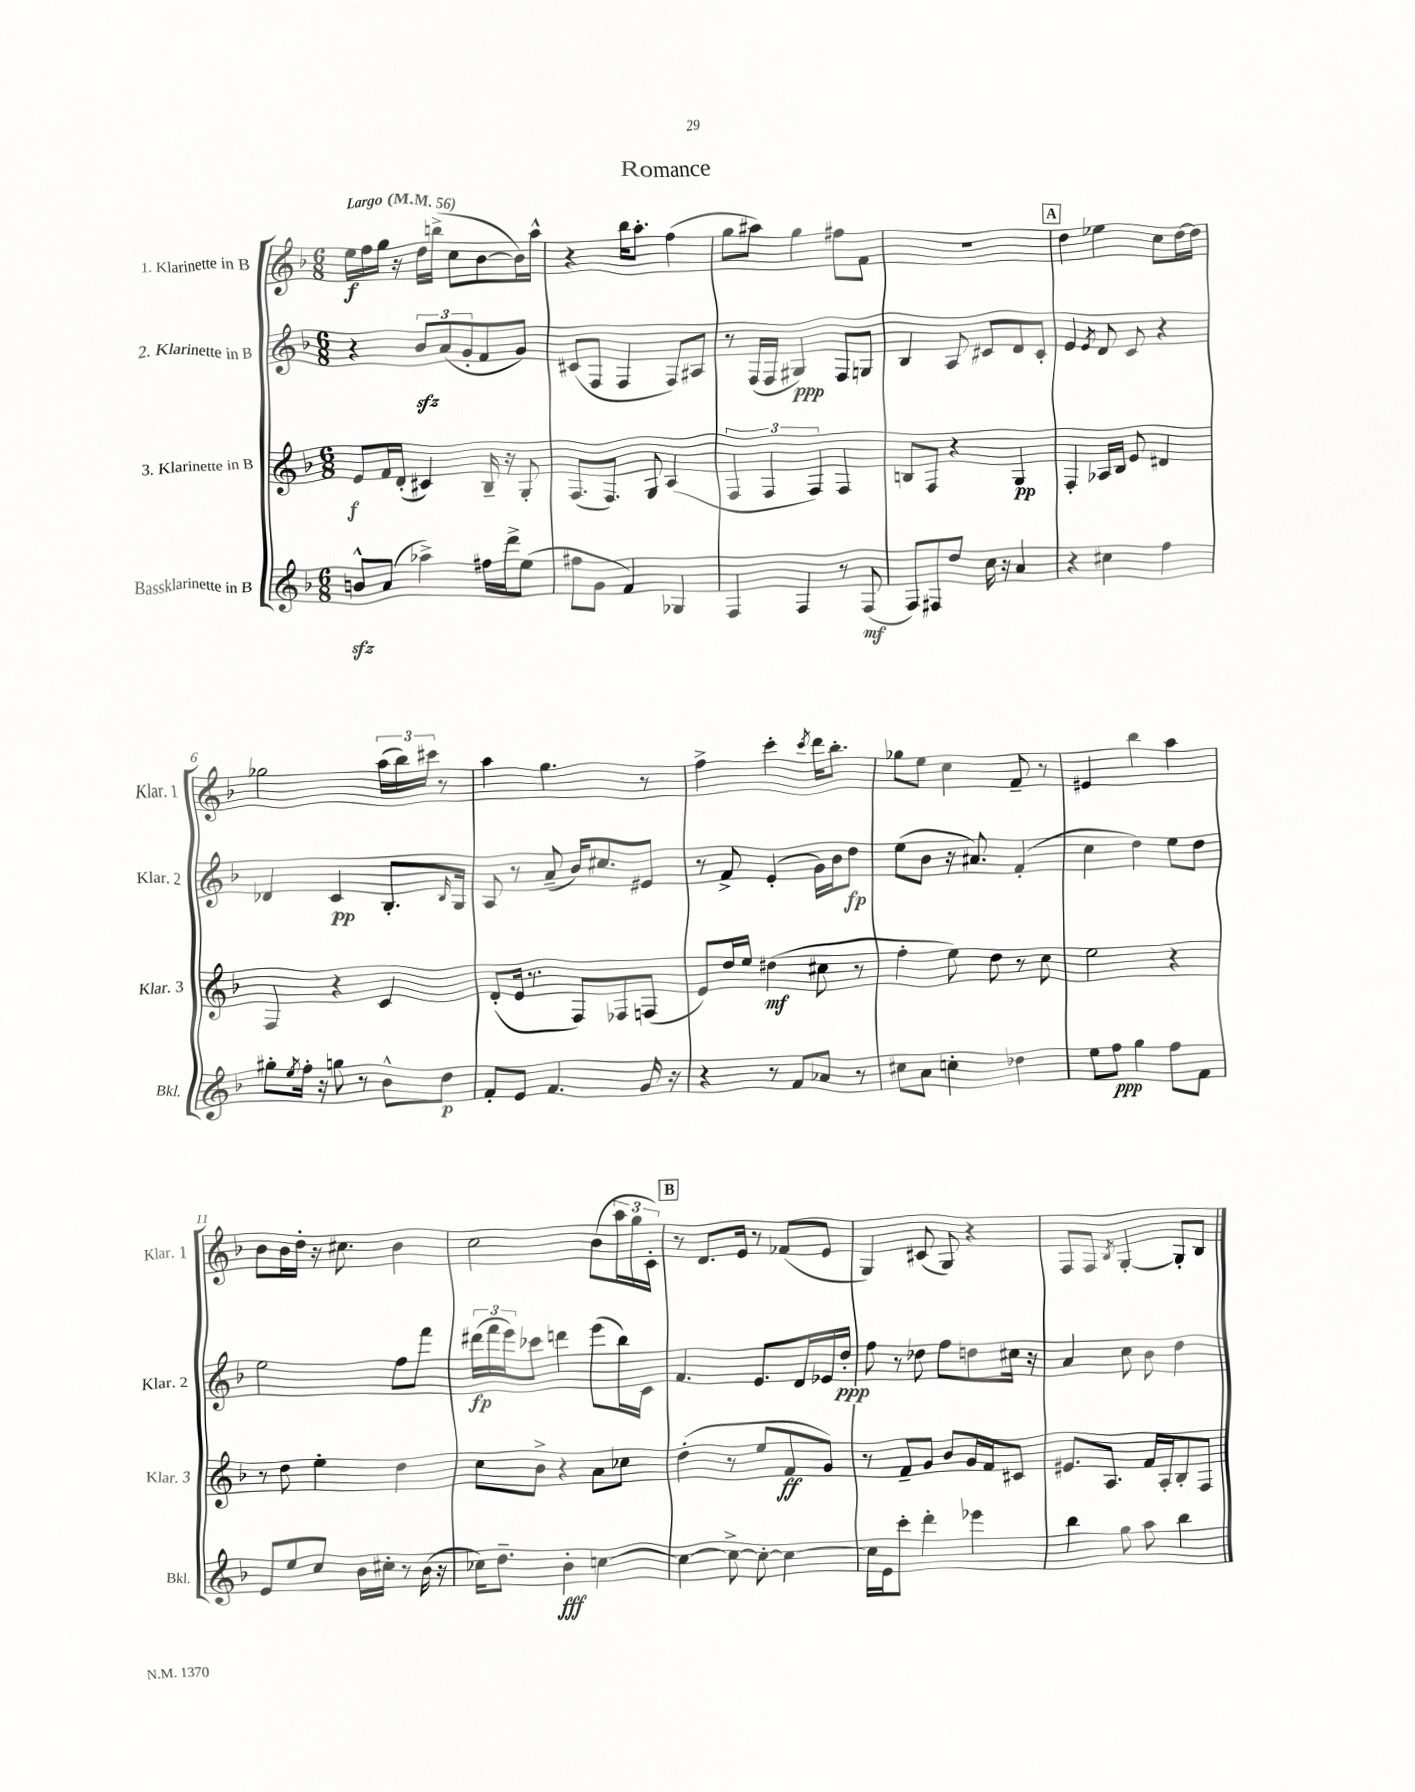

**kern	**kern	**kern	**kern
*staff4	*staff3	*staff2	*staff1
*clefG2	*clefG2	*clefG2	*clefG2
*k[b-]	*k[b-]	*k[b-]	*k[b-]
*M6/8	*M6/8	*M6/8	*M6/8
*MM56	*MM56	*MM56	*MM56
8b^^/L	8e/L	4r	16ee\LL
.	.	.	16ff\
(8a/J	16f/L	.	16gg\JJ
.	(16d'/JJ	.	16r
4aa-^\)	4c#/)	12b-/L	16dd\LL
.	.	.	(16bb^\JJ
.	.	(12a/	.
.	.	.	8cc\L
.	.	12g'/	.
16ff#\LL	16B-~/	8f/	[8b-\
16ddd^\J	16r	.	.
(8ee\J	8G'/	8g/J)	16b-\]L)
.	.	.	16aa^^\JJ
=	=	=	=
8ff#\L	(8.F/L	(8c#/L	4r
8g\J	.	8F/J	.
.	8.F/J)	.	.
4f/)	.	4F/	16bb-\LK
.	.	.	8.aa'\J
.	8G/	.	.
4G-/	(4A/	8F/L)	(4ff\
.	.	8A#/J	.
=	=	=	=
4F/	6F/	8r	8gg\L
.	.	(16F/LL	8aa#\J)
.	6F/	.	.
.	.	16F/JJ	.
4F/	.	4G#/)	4gg\
.	6F/)	.	.
8r	4F/	8F/L	8ff#\L
(8F/	.	8G/J	8f\J
=	=	=	=
8F/L)	8B/L	4B-/	2.r
8F#/	8F/J	.	.
8dd/J	4r	8A/	.
16cc\	.	8c#/L	.
16r	.	.	.
4a/	4G/	8d/	.
.	.	8c#'/J	.
=	=	=	=
4r	4F'/	4e/	4dd\
.	.	8qe/	.
4cc#\	16A-/LL	8d/	4ee-\
.	16B-/JJ	.	.
.	8e/	8c/	.
4ff\	4d#/	4r	8cc\L
.	.	.	[16dd\L
.	.	.	16dd\]JJ
=	=	=	=
8gg#'\L	4F/	4d-/	2gg-\
8qee/	.	.	.
16ff'\Jk	.	.	.
16r	.	.	.
8gg\	4r	4c/	.
8r	.	.	.
8b-^^\L	4c/	8.B-'/L	(24aa\LL
.	.	.	24bb-\)
.	.	.	24ccc#\JJ
8dd\J	.	.	8r
.	.	16qqB-/	.
.	.	16G/Jk	.
=	=	=	=
8f'/L	(8d'/L	8A/	4aa\
8e/J	16e/Jk	8r	.
.	8.r	.	.
4.f/	.	(8a~/	4.gg\
.	8F/L)	16b-/LK)	.
.	.	8.cc#/	.
.	8F-/	.	.
16g/	(8F/J	8e#/J	8r
16r	.	.	.
=	=	=	=
4r	8e/L)	8r	4ff^\
.	16dd/L	8f^/	.
.	16ee/JJ	.	.
8r	(4dd#\	(4e'/	4ccc'\
8f/L	.	.	.
.	.	.	8qccc/
8a-/J	8cc#\	16g\LL)	16ddd\LK
.	.	16b-\J	8.bb-'\J
8r	8r	8dd\J	.
=	=	=	=
8cc#\L	4ff'\	(8ee\L	8gg-\L
8a\J	.	8b-\J	8ee\J
4cc'\	8ee\)	16r	4cc\
.	.	8.a#/)	.
.	8dd\	.	.
4dd-\	8r	(4f'/	8f~/
.	8cc\	.	8r
=	=	=	=
8ee\L	2ee\	4cc\	4e#/
8ff\J	.	.	.
4gg\	.	4dd\)	4bb-\
8ff\L	4r	8ee\L	4aa\
8f\J	.	8dd\J	.
=	=	=	=
8e/L	8r	2ee\	8b-\L
8ee/	8dd\	.	16b-\L
.	.	.	16dd'\JJ
8cc/J	4ee'\	.	16r
.	.	.	8.cc#\
16b-\LL	.	.	.
16cc#'\JJ	.	.	.
8r	4dd\	8ff\L	4b-\
(16b-\	.	8fff\J	.
16r	.	.	.
=	=	=	=
16cc-\LK)	8cc\L	(24ddd#\LL	2cc\
.	.	24fff\	.
8.dd~\J	.	.	.
.	.	24eee\J)	.
.	8b-^\J	8ccc-\J	.
4b-'\	4r	4ddd\	.
[4cc\	8a\L	(8eee\L	(8b-\L
.	8cc-\J	16bb-\L)	24aa\L
.	.	.	24gg\
.	.	16c\JJ	.
.	.	.	24c'\JJ)
=	=	=	=
4cc\_	(4dd'\	4.f/	8r
.	.	.	8.d/L
8cc^\_	8r	.	.
.	.	.	16e/Jk
8cc'\_	8ee/L	8.e/L	8r
4cc\_	8f/	.	(8f-/L
.	.	16d/L	.
.	8g/J)	16e-/	8e/J
.	.	16dd'/JJ	.
=	=	=	=
16cc\]LL	8r	8ff\	4G/)
16e\J	.	.	.
8ccc'\J	8f~/L	8r	.
4ddd'\	8g/J	8dd-\	(8c#/
.	8b-/L	8ff\L	8G/)
4eee-\	16g/L	8dd\	4r
.	16f/J	.	.
.	8c#/J	16cc#\Jk	.
.	.	16r	.
=	=	=	=
4bb-\	8.e#/L	4a/	8F/L
.	.	.	8F/J
.	8.A/J	.	.
.	.	.	8qB-/
8gg\	.	8cc\	[4G'/
8aa\	16f/LL	8b-\	.
.	16A'/J	.	.
4bb-\	8B-'/	4dd\	8G'/]L
.	8F/J	.	8B-/J
==	==	==	==
*-	*-	*-	*-
